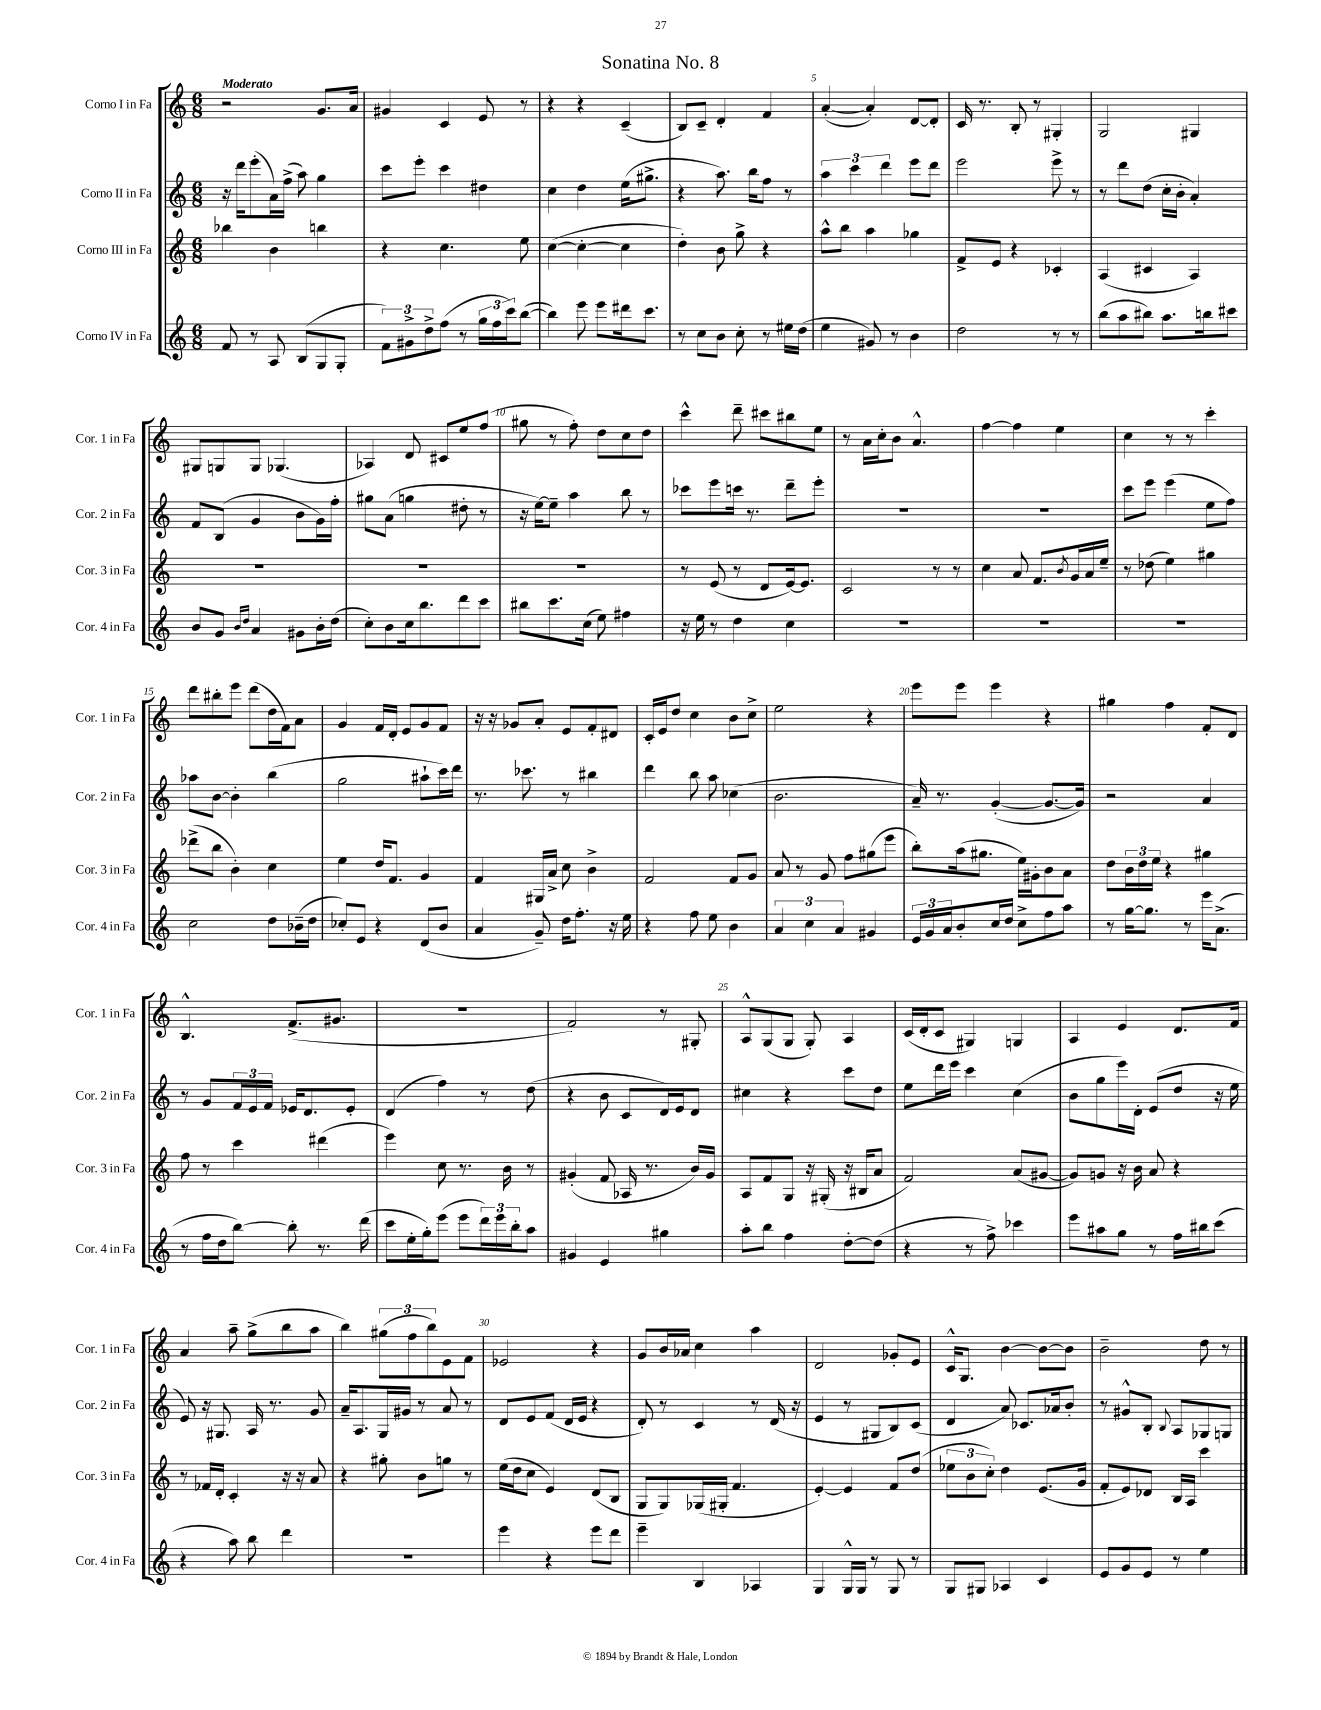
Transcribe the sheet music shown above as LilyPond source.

\header { title = "Sonatina No. 8" }
<<
\new StaffGroup <<
\new Staff = "s0" \with { instrumentName = "Corno I in Fa" shortInstrumentName = "Cor. 1 in Fa" } {
    \clef treble \key c \major \numericTimeSignature \time 6/8 \tempo "Moderato"
    r2 g'8. a'16 |
    gis'4 c'4 e'8 r8 |
    r4 r4 c'4--( |
    b8) c'8-- d'4-. f'4 |
    a'4~-.( a'4-.) d'8~ d'8-. |
    c'16 r8. b8-. r8 gis4-. |
    g2 gis4 |
    gis8 g8 g8 ges4.( |
    aes4) d'8 cis'8 e''8 f''8( |
    gis''8 r8 f''8-.) d''8 c''8 d''8 |
    c'''4-^ d'''8-- cis'''8 bis''8 e''8 |
    r8 a'16 c''16-. b'8 a'4.-^ |
    f''4~ f''4 e''4 |
    c''4 r8 r8 c'''4-. |
    d'''8 bis''8-. e'''8 d'''8( d''16 f'16) a'8 |
    g'4 f'16 d'16-. e'8 g'8 f'8 |
    r16 r16 ges'8 a'8-. e'8 f'8-. dis'8 |
    c'16-. e'16 d''8 c''4 b'8 c''8-> |
    e''2 r4 |
    e'''8 e'''8 e'''4 r4 |
    gis''4 f''4 f'8-. d'8 |
    b4.-^ f'8.->( gis'8. |
    R2. |
    f'2) r8 gis8-. |
    a8-^ g8( g8 g8-.) a4 |
    c'16( d'16-. c'8 gis4) g4 |
    a4 e'4 d'8. f'16 |
    a'4 a''8-- g''8->( b''8 a''8 |
    b''4) \tuplet 3/2 { gis''8( f''8 b''8) } e'8 f'8 |
    ees'2 r4 |
    g'8 b'16 aes'16 c''4 a''4 |
    d'2 ges'8-. e'8 |
    c'16-^ g8. b'4~ b'8~ b'8 |
    b'2-- d''8 r8 \bar "|." |
}
\new Staff = "s1" \with { instrumentName = "Corno II in Fa" shortInstrumentName = "Cor. 2 in Fa" } {
    \clef treble \key c \major \numericTimeSignature \time 6/8
    r16 d'''16 e'''8-.( a'16) f''16->( a''8) g''4 |
    c'''8 e'''8-. c'''4 dis''4 |
    c''4 d''4 e''16( gis''8.-> |
    r4 a''8.) b''16 f''8 r8 |
    \tuplet 3/2 { a''4 c'''4 d'''4 } e'''8 d'''8 |
    e'''2 e'''8-> r8 |
    r8 d'''8 d''8( c''16-. b'16-. a'4-.) |
    f'8 b8( g'4 b'8 g'16) f''16-. |
    gis''8 a'8( g''4 dis''8-. r8 |
    r16 e''16~) e''8-- a''4 b''8 r8 |
    ces'''8 e'''8 c'''16 r8. d'''8-- e'''8-. |
    R2. |
    R2. |
    c'''8 e'''8 e'''4( e''8 f''8) |
    aes''8 b'8~ b'4-. b''4( |
    g''2 ais''8-! c'''16) d'''16 |
    r8. ces'''8. r8 bis''4 |
    d'''4 b''8 a''8 ces''4( |
    b'2. |
    a'16--) r8. g'4~-.( g'8.~ g'16) |
    r2 a'4 |
    r8 g'8 \tuplet 3/2 { f'16 e'16 f'16 } ees'16 d'8. ees'8-. |
    d'4( f''4) r8 d''8( |
    r4 b'8 c'8 d'16) e'16 d'8 |
    cis''4 r4 c'''8 d''8 |
    e''8 d'''16 e'''16 c'''4 c''4( |
    b'8 g''8 e'''16) d'16-. e'8( d''8 r16 e''16 |
    e'8) r16 gis8. a16 r8. g'8 |
    a'16-- a8. g16 gis'16 r8 a'8 r8 |
    d'8 e'8 f'8( d'16 e'16 r4 |
    d'8-.) r8 c'4 r8 d'16( r16 |
    e'4 r8 gis8 b8) c'8( |
    d'4 a'8) ces'8. aes'16 b'8-. |
    r8 gis'8-^ b8-. \appoggiatura { b8 } a8 ges8 g8 \bar "|." |
}
\new Staff = "s2" \with { instrumentName = "Corno III in Fa" shortInstrumentName = "Cor. 3 in Fa" } {
    \clef treble \key c \major \numericTimeSignature \time 6/8
    bes''4 b'4 b''4 |
    r4 c''4. e''8 |
    c''4~( c''4~-. c''4 |
    d''4-.) b'8 g''8-> r4 |
    a''8-^ b''8 a''4 ges''4 |
    f'8-> e'8 r4 ces'4-. |
    a4( cis'4 a4) |
    R2. |
    R2. |
    R2. |
    r8 e'8( r8 d'8 e'16~) e'8. |
    c'2 r8 r8 |
    c''4 a'8 f'8. \acciaccatura { b'8 } g'16 a'16 e''16-- |
    r8 des''8( e''4) gis''4 |
    des'''8->( b''8 b'4-.) c''4 |
    e''4 d''16 f'8. g'4 |
    f'4 gis16 a'16-> c''8 b'4-> |
    f'2 f'8 g'8 |
    a'8 r8 g'8 f''8 gis''8( e'''8 |
    b''8-.) a''16( gis''8. e''16) gis'16-. b'8 a'8 |
    d''8 \tuplet 3/2 { b'16 d''16 e''16 } r4 gis''4 |
    f''8 r8 c'''4 dis'''4( |
    e'''4) c''8 r8. b'16 r8 |
    gis'4-.( f'8 aes16 r8. b'16) gis'16 |
    a8 f'8 g8 r16 gis16-.( r16 bis16 a'8 |
    f'2) a'8( gis'8~ |
    gis'8) g'8 r16 b'16 a'8 r4 |
    r8 fes'16 d'16-. c'4-. r16 r16 a'8 |
    r4 gis''8-. b'8 g''8 r8 |
    e''16( d''16 c''8 e'4) d'8( b8 |
    g8 g8) ges16( gis16-. f'4. |
    e'4~-.) e'4 f'8 d''8( |
    \tuplet 3/2 { ees''8 b'8 c''8-.) } d''4 e'8.( g'16 |
    f'8-. e'8) des'8 b16 a16 c'''4 \bar "|." |
}
\new Staff = "s3" \with { instrumentName = "Corno IV in Fa" shortInstrumentName = "Cor. 4 in Fa" } {
    \clef treble \key c \major \numericTimeSignature \time 6/8
    f'8 r8 a8 b8( g8 g8-. |
    \tuplet 3/2 { f'8) gis'8-> d''8-> } f''8( r8 \tuplet 3/2 { g''16 f''16 c'''16) } b''8~( |
    b''4) e'''8 e'''8 dis'''16 c'''8. |
    r8 c''8 b'8 c''8-. r8 eis''16 d''16( |
    e''4 gis'8) r8 b'4 |
    d''2 r8 r8 |
    b''8( a''8 bis''8) a''8. b''16 cis'''8 |
    b'8 g'8 \grace { b'16 d''16 } a'4 gis'8 b'16-. d''16( |
    c''8-.) b'8 c''16 b''8. d'''8 c'''8 |
    bis''8 c'''8. c''16( e''8) fis''4 |
    r16 e''16 r8 d''4 c''4 |
    R2. |
    R2. |
    R2. |
    c''2 d''8 bes'16--( d''16 |
    ces''8-.) e'8 r4 d'8( b'8 |
    a'4 g'8--) d''16 f''8.-. r16 e''16 |
    r4 f''8 e''8 b'4 |
    \tuplet 3/2 { a'4 c''4 a'4 } gis'4 |
    \tuplet 3/2 { e'16 g'16 a'16 } b'8-. c''16 d''16 c''8-> f''8 a''8 |
    r8 g''16~ g''8. r8 e'''16 a'8.->( |
    r8 f''16 d''16 b''8~) b''8-. r8. d'''16( |
    c'''8 e''16-. g''16-.) e'''8( e'''8 \tuplet 3/2 { d'''16) e'''16 b''16-. } a''8 |
    gis'4 e'4 gis''4 |
    a''8-. b''8 f''4 d''8~-. d''8( |
    r4 r8 f''8->) ces'''4 |
    e'''8 ais''8 g''8 r8 f''16 bis''16 c'''8( |
    r4 a''8) b''8 d'''4 |
    r2. |
    e'''4 r4 e'''8 d'''8 |
    e'''4-- b4 aes4 |
    g4 g16-^ g16 r8 g8 r8 |
    g8 gis8 aes4 c'4 |
    e'8 g'8 e'8 r8 e''4 \bar "|." |
}
>>
>>
\layout { \context { \Score \override BarNumber.break-visibility = ##(#f #t #t) barNumberVisibility = #(every-nth-bar-number-visible 5) } }
